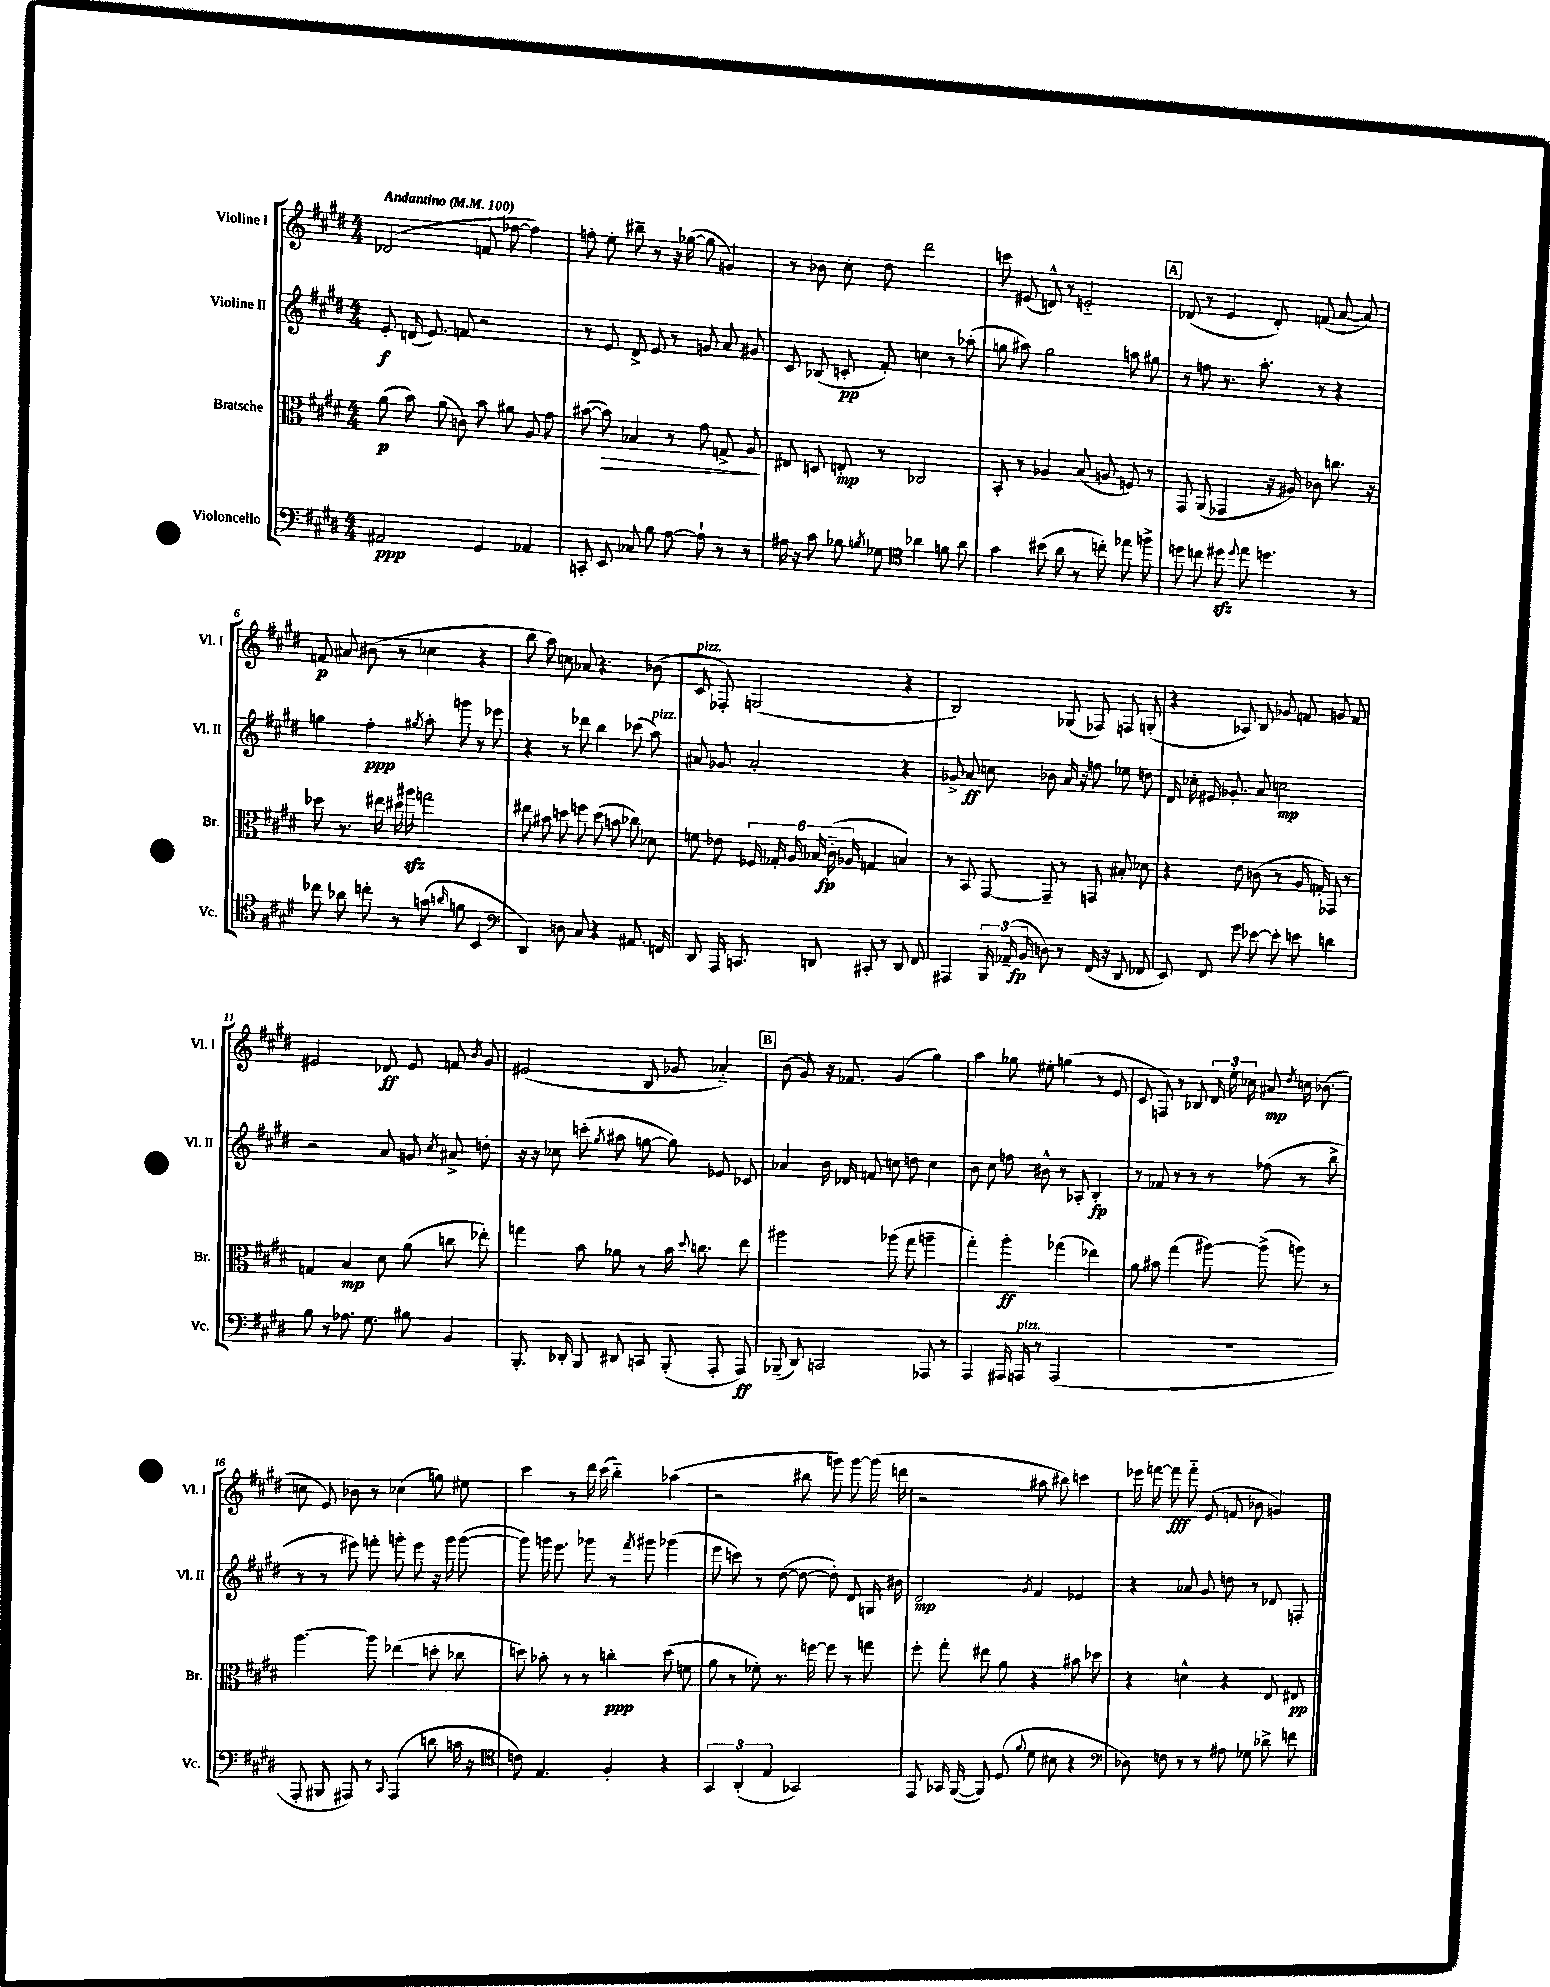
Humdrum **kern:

**kern	**kern	**kern	**kern
*staff4	*staff3	*staff2	*staff1
*clefF4	*clefC3	*clefG2	*clefG2
*k[f#c#g#d#]	*k[f#c#g#d#]	*k[f#c#g#d#]	*k[f#c#g#d#]
*M4/4	*M4/4	*M4/4	*M4/4
*MM100	*MM100	*MM100	*MM100
2AA#/	(8a\	8e'/	(2d-/
.	8b\)	(16d/	.
.	.	8.e/)	.
.	(8a\	.	.
.	8c\)	8f/	.
4GG#/	8b\	2r	8f/
.	8a#\	.	[8ff-\
4AA-/	8A/	.	4ff-\])
.	8g#\	.	.
=	=	=	=
8CC'/	([8b#\	8r	8ff'\
8EE/	8b#\])	8e/	8ee'\
8C-/	4B-/	8d#^/	8bb#~\
8B\	.	8e/	8r
[8A\	8r	8r	16r
.	.	.	([16gg-\
8A`\]	8g#\	8g/	8gg-\]
8r	8G^/	8a/	4g/)
8r	8A/	8g#/	.
=	=	=	=
16A#\	8E#/	8c#/	8r
16r	.	.	.
8c#\	8D/	(8B-/	8b-\
8B-\	8E'/	8c'/	8cc#'\
8qB/	.	.	.
8G-\	8r	8f#'/)	8dd#\
*clefC4	*	*	*
4a-\	2C-/	4cc\	2ddd#\
8f\	.	8r	.
8a-\	.	(8aa-'\	.
=	=	=	=
4g#\	8BB'/	8gg\	8ccc\
.	8r	8aa#\)	(8e#/
(8b#\	4A-/	2gg\	8d^^/)
8a\	.	.	8r
8r	(8B/	.	2e'~/
8cc'\)	8A/	.	.
8ee-\	8F/)	8aa\	.
8ff^\	8r	8gg#\	.
=	=	=	=
8dd\	8GG#/	8r	(8d-/
8cc\	(8AA/	8ff\	8r
8dd#\	4GG-/	8.r	4e/
8qqdd#/	.	.	.
8ee\	.	.	.
.	.	8.aa'\	.
4.dd\	16r	.	8d-'/)
.	16A#/)	.	.
.	8c-\	8r	(8f/
.	8.cc\	4r	[8a/
8r	.	.	8a/])
.	16r	.	.
=	=	=	=
8cc-\	8dd-\	4gg\	8f/
8a-\	8.r	.	8a#/
8cc'\	.	4ff#'\	(8b#\
.	16ee#\	.	.
8r	16dd#\	.	8r
.	16aa#\	.	.
.	.	8qgg#/	.
(8g\	2gg\	8aa'\	4cc-\
16qqa/	.	.	.
8f\	.	8ggg\	.
4BB/	.	8r	4r
.	.	8eee-\	.
=	=	=	=
*clefF4	*	*	*
4DD#/)	8ee#\	4r	8bb\
.	8b#\	.	8aa\)
8D\	8dd\	8r	8cc\
8C#/	8ff\	8ddd-\	8a-/
4r	(8dd\	4bb\	4.r
.	8b\	.	.
8.AA#/	8cc-\)	(8ccc-\	.
.	8d-\	8aa\)	(8b-\
16FF/	.	.	.
=	=	=	=
8DD#/	8f\	8a#/	8c#/
16AAA/	8e-\	8g-/	8F-'/)
8.CC/	.	.	.
.	24F-/	2a#'/	(2G/
.	24G-'/	.	.
.	24A/	.	.
8DD/	24B-/	.	.
.	(24c#'~\	.	.
.	24A-/	.	.
8CC#'/	4G/	.	.
8r	.	.	.
8DD/	4B/)	4r	4r
8FF#/	.	.	.
=	=	=	=
4AAA#/	8r	8g-^/	2B/)
.	8BB/	8a/	.
24BBB/	[8GG#/	8cc\	.
(24AA-~/	.	.	.
24BB/	.	.	.
8D\)	8GG#~/]	8b-\	.
8r	8r	16a/	(8G-/
.	.	16r	.
(16FF#/	8GG/	8ff\	8F-/)
16r	.	.	.
8DD#/	8B#'/	8ee-\	8F/
8FF-/	8d-\	8dd\	(8G'/
=	=	=	=
8EE/)	4r	16d#/	4r
.	.	16cc-'\	.
8FF#/	.	16e#/	.
.	.	8.g-'/	.
8g#\	8e\	.	8A-/)
[8e-\	(8c\	8a/	8B/
8e-'\]	8r	2cc\	8g-/
8e\	16A/	.	8f/
.	16G'/)	.	.
4d\	8GG-/	.	8g/
.	8r	.	8f/
=	=	=	=
8B\	4G/	2r	2e#/
8r	.	.	.
8.A-\	4B/	.	.
8.G#\	.	.	.
.	8d#\	8a/	8d-/
8B#\	(8a\	8g/	8e#/
.	.	8qcc#/	.
4BB/	8cc\	8a#^/	8f/
.	.	.	8qb/
.	8ee-'\)	8dd'\	8g#/
=	=	=	=
8.BBB'/	4gg\	16r	(2e#/
.	.	16r	.
.	.	8cc-\	.
16DD-'/	.	.	.
8BBB/	8b\	(8ccc'\	.
.	.	8qgg#/	.
8DD#/	8a-\	8aa#\	.
8CC/	8r	[8gg\	8B/
(8BBB'/	16b\	8gg\])	8g-/
.	8qqdd#/	.	.
.	8.cc\	.	.
8AAA'/	.	8e-/	4a-'~/)
8AAA/)	8ee\	8c-/	.
=	=	=	=
(8BBB-~/	2aa#\	4a-/	(8b\
8DD#/)	.	.	8g#/)
2CC/	.	16b\	16r
.	.	16d-/	8.f-/
.	.	8f/	.
.	(8aa-\	8cc\	(4g#/
.	8gg#\	8dd\	.
8AAA-/	4aa~\	4cc\	4gg#\)
8r	.	.	.
=	=	=	=
4AAA/	4gg#'\)	8b\	4aa\
.	.	8cc#\	.
16AAA#/	4aa'\	8ff\	8gg-\
16AAA/	.	.	.
8r	.	8b#^^\	8ee#'\
(2AAA/	(4gg-\	8r	(4gg\
.	.	8A-'/	.
.	4ee-\)	4B'/	8r
.	.	.	8e/
=	=	=	=
1r	8a\	8r	8c#/
.	8b#\	8f-/	8F/)
.	(4gg#\	8r	8r
.	.	8r	8B-/
.	[8aa#\)	8r	24d#/
.	.	.	24ee'\
.	.	.	24cc-\
.	(8aa#^\]	(8ff-\	8a#/
.	.	.	8qdd#/
.	8aa\)	8r	16cc\
.	.	.	(8.b-\
.	8r	8bb^\	.
=	=	=	=
8AAA'/	[4.aa\	8r	8cc\
8BBB#/	.	8r	8e/)
8AAA#/)	.	8eee#\)	8b-\
8r	8aa\]	8fff'\	8r
8qqCC#/	.	.	.
(4AAA#/	(4ee-\	8ggg'\	(4cc-\
.	.	8eee#\	.
8d\	8dd'\	16r	8gg\)
.	.	16ggg\	.
16c\	8cc-\	([8ggg\	8ee#\
16r	.	.	.
=	=	=	=
*clefC4	*	*	*
8c\)	8dd\)	8ggg\])	4ccc#\
4.E/	8b-'\	16ggg\	.
.	.	8.eee\	.
.	8r	.	8r
.	8r	8ggg-\	16ddd#\
.	.	.	(16ccc#\
4F#'/	4cc'\	8r	4bb'~\)
.	.	8qfff#/	.
.	.	8ggg#\	.
4r	(8dd\	(4ggg-\	(4aa-\
.	8f\	.	.
=	=	=	=
6GG#/	8a\	8eee\	2r
.	8r	8ccc\)	.
(6AA'/	.	.	.
.	8f-'\)	8r	.
6E/	.	.	.
.	8.r	([8dd#\	.
2GG-/)	.	8dd#\_	8bb#\
.	[16ff\	.	.
.	8ff\]	8dd#'\])	8ggg\)
.	8r	8d#/	[8ggg\
.	8gg\	16G/	(16ggg\]
.	.	16b#\	16ddd\
=	=	=	=
8EE/	8ff#'\	2d#/	2r
16GG-/	8gg#'\	.	.
([16FF#/	.	.	.
8FF#/])	8ee#\	.	.
(8D#/	8a\	.	.
8qqf#/	.	8qg#/	.
8d#\	4r	4f#/	8aa#\
8B#\	.	.	8bb#\)
4r	8b#\	4e-/	4ccc\
.	8dd-\	.	.
=	=	=	=
*clefF4	*	*	*
8D-\)	4r	4r	16eee-\
.	.	.	[16fff\
8F\	.	.	8fff\]
8r	4d^^\	8a-/	8fff'~\
8r	.	8g#/	(8e/
8A#\	4r	8dd\	8f/
8G-\	.	8r	8b-\
8d-^\	8E/	8d-/	4g/)
8f\	8E#/	8F'/	.
==	==	==	==
*-	*-	*-	*-
